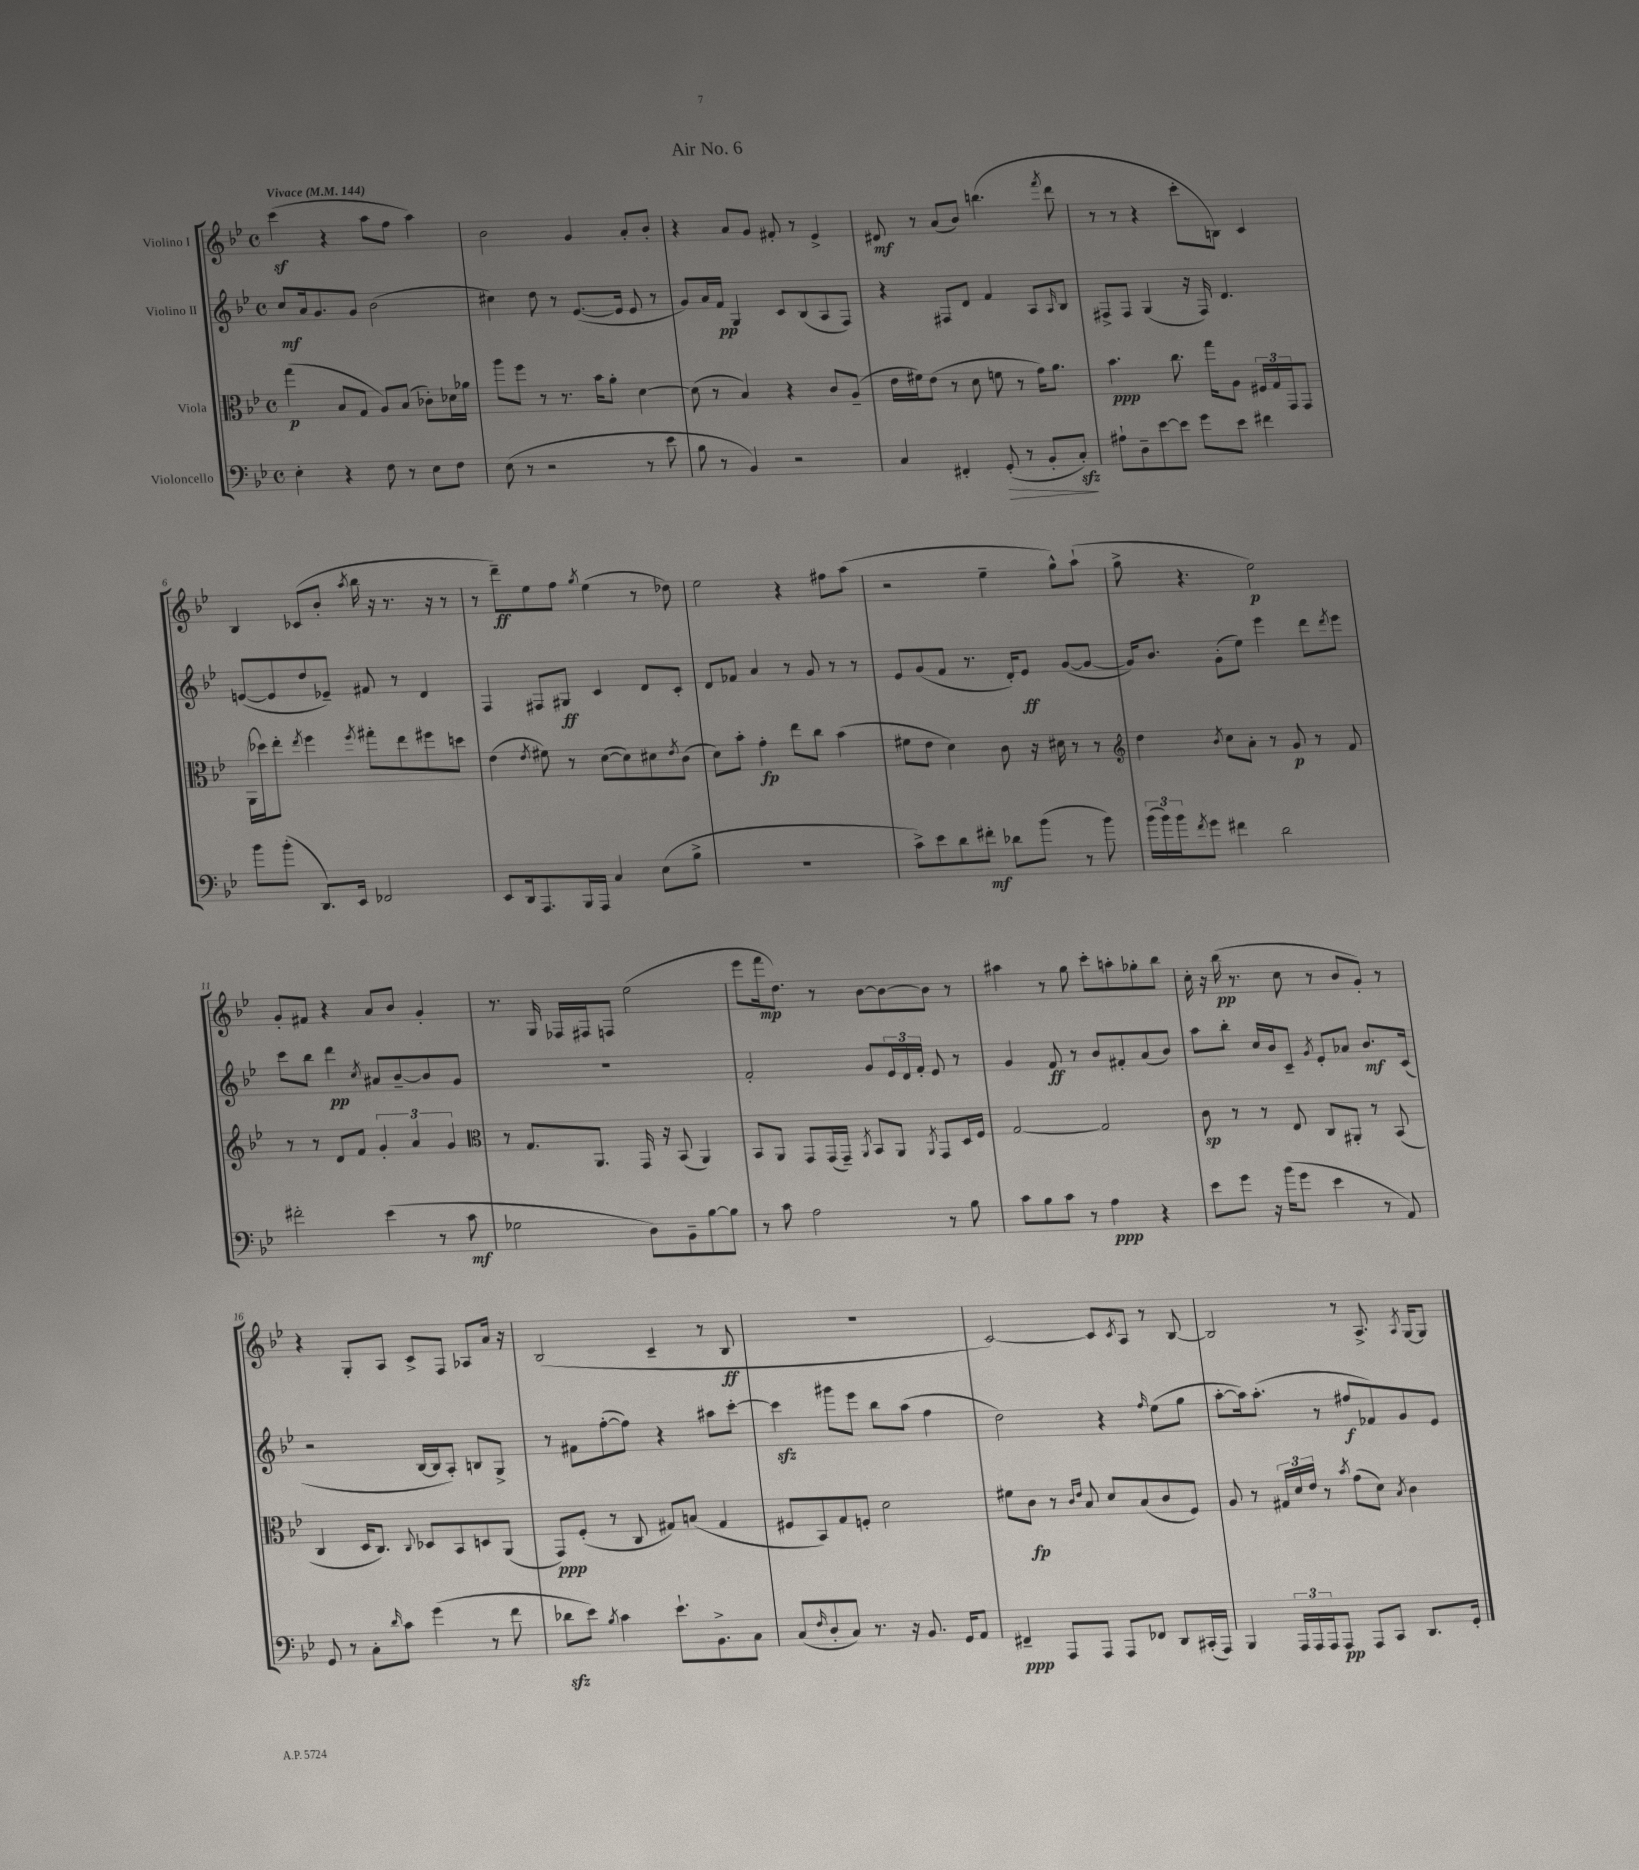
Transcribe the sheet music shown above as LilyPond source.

\header { title = "Air No. 6" }
<<
\new StaffGroup <<
\new Staff = "s0" \with { instrumentName = "Violino I" } {
    \clef treble \key bes \major \defaultTimeSignature \time 4/4 \tempo "Vivace" 4 = 144
    c'''4\sf( r4 a''8 f''8 a''4) |
    bes'2 g'4 a'8-. bes'8-. |
    r4 a'8 g'8 fis'8-. r8 ees'4-> |
    dis'8\mf r8 a'8( bes'8) b''4.( \acciaccatura { f'''8 } d'''8 |
    r8 r8 r4 c'''8-. b8) c'4 |
    bes4 ces'8( bes'8-. \acciaccatura { a''8 } bes''16 r16 r8. r16 r8 |
    r8 d'''8--\ff) ees''8 f''8 \acciaccatura { g''8 } ees''4( r8 des''8) |
    ees''2 r4 fis''8 a''8( |
    r2 ees''4-- g''8-^) a''8-!( |
    g''8-> r4. ees''2\p) |
    g'8-. fis'8 r4 a'8 bes'8 g'4-. |
    r8. g16 fes16 fis16 f8 ees''2( |
    ees'''8 f'''16\mp d''8.) r8 bes'8~ bes'8~ bes'8 r8 |
    ais''4 r8 g''8 c'''8-. a''8-. ges''8-. bes''8 |
    c''16-. r16 bes''16\pp( r8. c''8 r8 bes'8 g'8-.) r8 |
    r4 g8-. a8 c'8-> f8 aes8 a'16 r16 |
    bes2( c'4-- r8 bes8\ff |
    R1 |
    c'2~) c'8 \acciaccatura { c'8 } a8 r8 bes8~ |
    bes2 r8 a8.-> \acciaccatura { a8 } g16~ g8 \bar "|." |
}
\new Staff = "s1" \with { instrumentName = "Violino II" } {
    \clef treble \key bes \major \defaultTimeSignature \time 4/4
    c''8\mf a'16 g'8. g'8 bes'2( |
    cis''4) d''8 r8 ees'8.~( ees'16 ees'8 r8 |
    g'8) a'16 f'16\pp g4 c'8 bes8( a8 f8) |
    r4 fis8 d'8 f'4 a8 \grace { a16 } bes8 |
    fis8-> fis8 g4( r16 fis16) d'4. |
    e'8~( e'8 d''8 ees'8--) fis'8 r8 d'4 |
    f4 fis8 gis8\ff c'4 d'8 c'8-. |
    d'8 fes'8 a'4 r8 g'8 r8 r8 |
    ees'8 g'8( f'8 r8. d'16-.) ees'8\ff g'8~( g'8~ |
    g'16) bes'8. g'8-.( ees''8) ees'''4 d'''8 \acciaccatura { d'''8 } ees'''8 |
    c'''8 bes''8 d'''4\pp \acciaccatura { c''8 } ais'8 bes'8~-- bes'8 g'8 |
    R1 |
    f'2-. g'8 \tuplet 3/2 { ees'16 d'16 f'16-. } ees'8 r8 |
    g'4 f'8\ff r8 bes'8 fis'8-. a'8( bes'8) |
    a''8 bes''8-. c''16 bes'16 c'8-- \acciaccatura { g'8 } ees'8-. aes'8 bes'8.\mf c'16( |
    r2 bes16~ bes16 a8-.) b8 g8-> |
    r8 fis'8 f''8~-.( f''8) r4 ais''8 c'''8~-. |
    c'''4\sfz gis'''8 ees'''8 bes''8 a''8( f''4 |
    d''2) r4 \grace { f''16 } ees''8( g''8 |
    a''8~-. a''16) a''8.-.( r8 fis''8\f fes'8) g'8 ees'8 \bar "|." |
}
\new Staff = "s2" \with { instrumentName = "Viola" } {
    \clef alto \key bes \major \defaultTimeSignature \time 4/4
    g''4\p( bes8 g8 a8) bes8( ces'8-.) des'16 aes'16 |
    a''8 f''8 r8 r8. bes'16 a'8-. d'4~ |
    d'8( r8 bes4) r4 c'8 a8--( |
    ees'16 fis'16) ees'8( r8 d'8 f'8 r8 g'16) a'8. |
    bes'4.\ppp c''8. g''16 a8 \tuplet 3/2 { fis16 g16 g,16 } g,8 |
    a,16( des''16) ees''8-. \acciaccatura { ees''8 } f''4 \acciaccatura { f''8 } gis''8-. ees''8 fis''8 d''8 |
    ees'4( \acciaccatura { ees'8 } fis'8) r8 d'8~( d'8) dis'8 \acciaccatura { ees'8 } c'8( |
    d'8) bes'8-. g'4-.\fp ees''8 c''8 bes'4( |
    fis'8 ees'8 d'4) c'8 r16 dis'16 r8 r8 |
    \clef treble d''4 \acciaccatura { bes'8 } c''8 a'8-. r8 g'8\p r8 f'8 |
    r8 r8 d'8 f'8 \tuplet 3/2 { g'4-. a'4 g'4 } |
    \clef alto r8 g8. a,8. g,16 r16 bes,8( a,4) |
    bes,8 a,8 g,8 g,16( g,16--) \acciaccatura { a,8 } bes,8 a,8 \acciaccatura { a,8 } g,8 d16 f16 |
    g2~ g2 |
    c'8\sp r8 r8 ees8 c8 ais,8-. r8 bes,8( |
    c4 d16 c8.) \appoggiatura { c8 } des8 bes,8 d8 a,8( |
    g,8\ppp) f8-.( r8 c8 gis8) b8( gis4 |
    fis8 bes,8) g8 f8-. d'2 |
    fis'8 c'8\fp r8 \grace { c'16 ees'16 } bes8 d'8 bes8( c'8 f8) |
    a8 r8 \tuplet 3/2 { gis16 d'16 ees'16 } r8 \acciaccatura { bes'8 } g'8( d'8) \acciaccatura { bes8 } c'4 \bar "|." |
}
\new Staff = "s3" \with { instrumentName = "Violoncello" } {
    \clef bass \key bes \major \defaultTimeSignature \time 4/4
    ees4-. r4 f8 r8 ees8 f8 |
    ees8( r8 r2 r8 ees'8 |
    bes8 r8 bes,4) r2 |
    c4 fis,4-. g,8-.\>( r8 bes,8-. c8-.\sfz\!) |
    ais8-! d8-- ees'8~ ees'8 g'8 ees'8 fis'4 |
    bes'8 bes'8-.( d,8.) ees,16 fes,2 |
    ees,8 d,16 a,,8. bes,,16 a,,16 c4 ees8( bes8-> |
    R1 |
    c'8->) ees'8 d'8 fis'8-.\mf des'8 bes'8( r8 bes'8) |
    \tuplet 3/2 { bes'16( bes'16) bes'16 } \acciaccatura { f'8 } g'8 fis'4 d'2 |
    fis'2-. ees'4( r8 c'8\mf |
    ges2 d8) bes,8-- bes8~ bes8 |
    r8 c'8 a2 r8 bes8 |
    c'8 bes8 c'8 r8 a4\ppp r4 |
    ees'8 g'8 r16 bes'16( g'8 ees'4 r8 a,8) |
    g,8 r8 c8-. \grace { d'16 } c'8 g'4( r8 f'8 |
    des'8\sfz ees'8) \acciaccatura { bes8 } c'4 ees'8.-! bes,8.-> c8 |
    c8( \grace { f16 } d8-. c8) r8. r16 bes,8. g,16 a,8 |
    fis,4--\ppp a,,8 a,,8 a,,8 fes,8 d,8 cis,16-.( a,,16) |
    bes,,4 \tuplet 3/2 { a,,16 a,,16 a,,16 } a,,8\pp a,,8 c,8 d,8. g,16-. \bar "|." |
}
>>
>>
